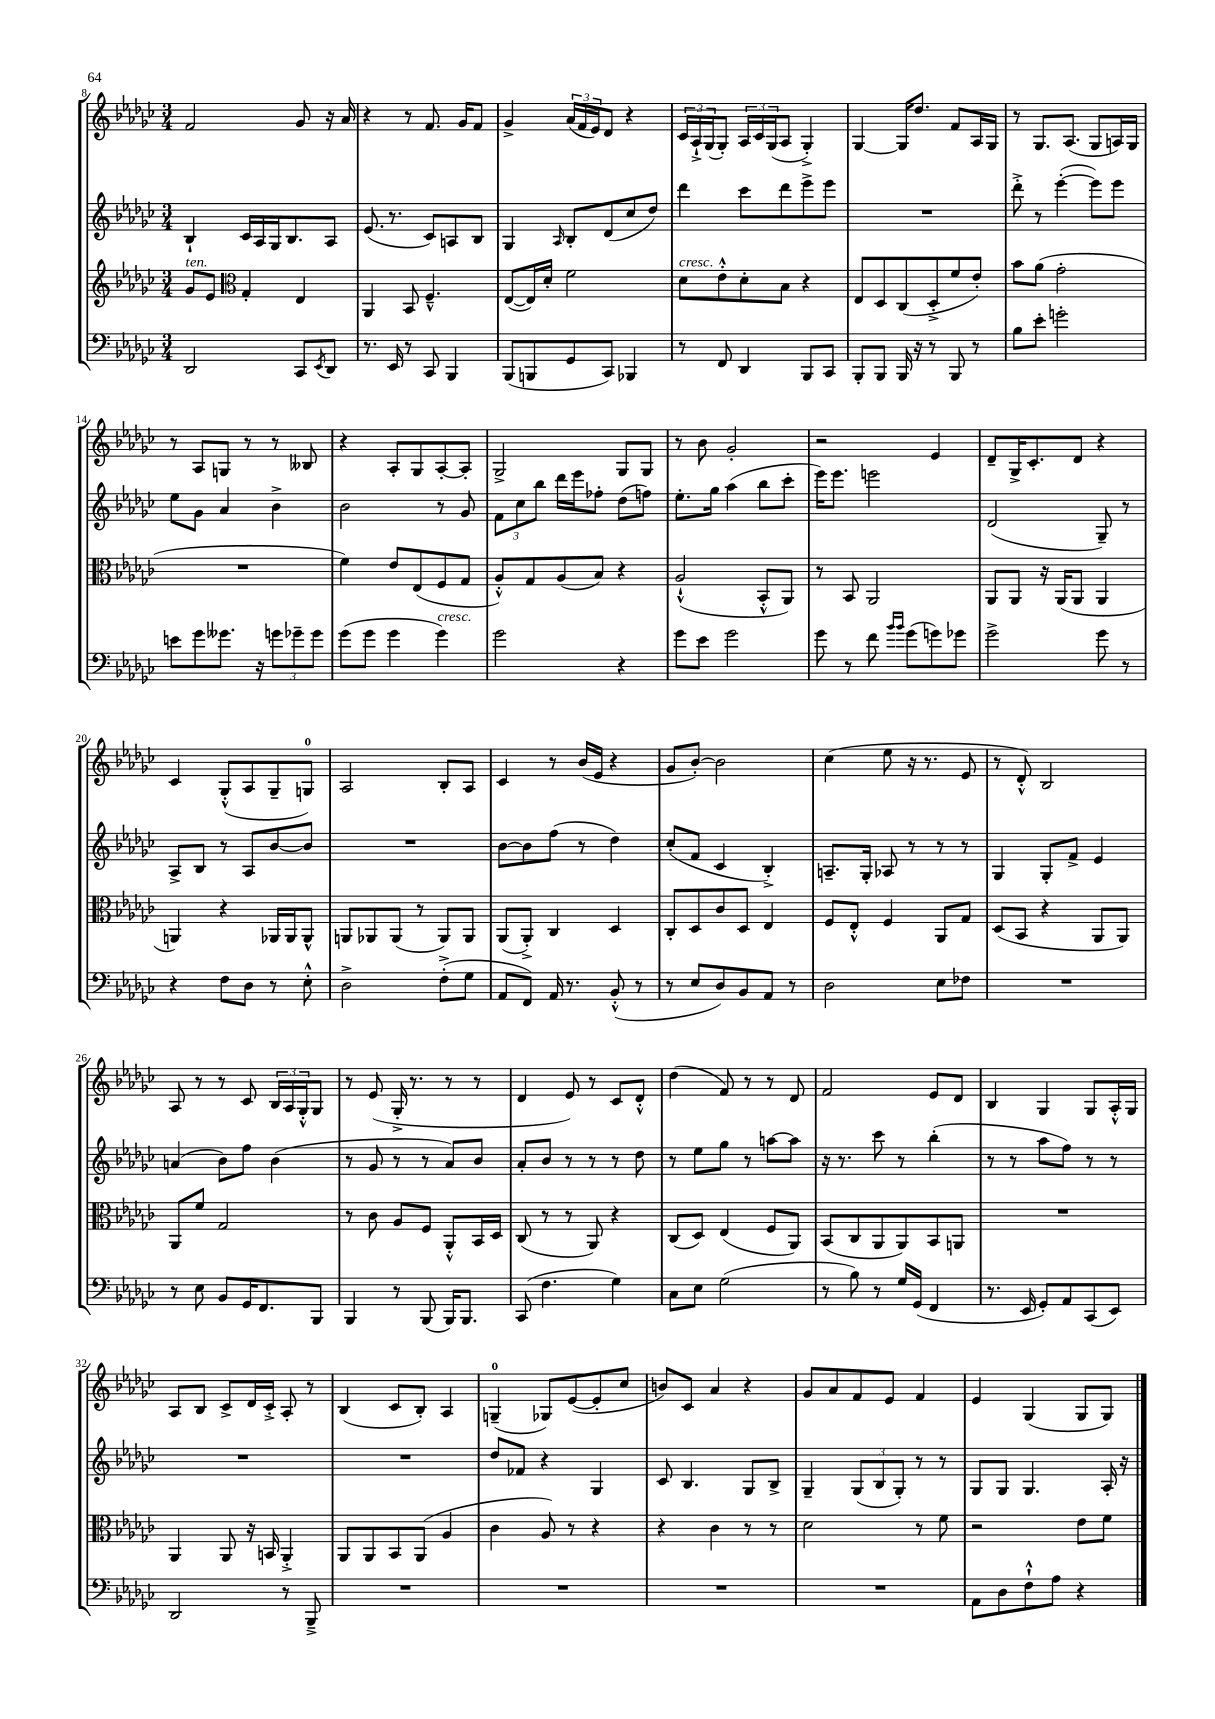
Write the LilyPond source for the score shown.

<<
\new StaffGroup <<
\new Staff = "s0" {
    \clef treble \key ges \major \numericTimeSignature \time 3/4
    f'2 ges'8 r16 aes'16 |
    r4 r8 f'8. ges'16 f'8 |
    ges'4-> \tuplet 3/2 { aes'16( f'16 ees'16) } des'8 r4 |
    \tuplet 3/2 { ces'16 aes16-!-> ges16( } ges8-.) \tuplet 3/2 { aes16 ces'16 ges16( } aes8 ges4-.->) |
    ges4~ ges16 des''8. f'8 aes16 ges16 |
    r8 ges8. aes8.( ges8 a16) ges16 |
    r8 aes8 g8 r8 r8 beses8 |
    r4 aes8-. ges8 aes8~-. aes8-. |
    ges2-> ges8 ges8 |
    r8 bes'8 ges'2-. |
    r2 ees'4 |
    des'8-- ges16-> ces'8.-. des'8 r4 |
    ces'4 ges8-.-^( aes8 ges8-- g8-0) |
    aes2 bes8-. aes8 |
    ces'4 r8 bes'16( ees'16 r4 |
    ges'8 bes'8~-.) bes'2 |
    ces''4( ees''8 r16 r8. ees'8 |
    r8 des'8-.-^) bes2 |
    aes8 r8 r8 ces'8 \tuplet 3/2 { bes16 aes16 ges16-.-^ } ges8 |
    r8 ees'8( ges16-.-> r8. r8 r8 |
    des'4 ees'8) r8 ces'8 des'8-.-^ |
    des''4( f'8) r8 r8 des'8 |
    f'2 ees'8 des'8 |
    bes4 ges4 ges8 aes16-.-^ ges16 |
    aes8 bes8 ces'8-> des'16 ces'16-.-> aes8-. r8 |
    bes4( ces'8 bes8-.) aes4 |
    g4-0--( ges8) ees'8~( ees'8-. ces''8 |
    b'8) ces'8 aes'4 r4 |
    ges'8 aes'8 f'8 ees'8 f'4 |
    ees'4 ges4( ges8 ges8) \bar "|." |
}
\new Staff = "s1" {
    \clef treble \key ges \major \numericTimeSignature \time 3/4
    bes4-! ces'16 aes16 ges16 bes8. aes8 |
    ees'8.( r8. ces'8) a8 bes8 |
    ges4 \grace { aes16 } bes8-. des'8( ces''8 des''8) |
    des'''4 ces'''8 des'''8 ees'''8-> ees'''8 |
    R2. |
    des'''8-.-> r8 ees'''4~-.( ees'''8) ees'''8 |
    ees''8 ges'8 aes'4 bes'4-> |
    bes'2 r8 ges'8 |
    \tuplet 3/2 { f'8 ces''8 bes''8 } des'''16 ees'''16 fes''8-. des''8( f''8) |
    ees''8.-. ges''16 aes''4( bes''8 ces'''8-. |
    ees'''16) ees'''8. e'''2 |
    des'2( ges8--) r8 |
    aes8-> bes8 r8 aes8 bes'8~ bes'8 |
    R2. |
    bes'8~ bes'8 f''8( r8 des''4) |
    ces''8-.( f'8 ces'4 bes4-.->) |
    a8.-- ges16-. aes8 r8 r8 r8 |
    ges4 ges8-. f'8-> ees'4 |
    a'4( bes'8) f''8 bes'4( |
    r8 ges'8 r8 r8 aes'8) bes'8 |
    aes'8-. bes'8 r8 r8 r8 des''8 |
    r8 ees''8 ges''8 r8 a''8~ a''8 |
    r16 r8. ces'''8 r8 bes''4-.( |
    r8 r8 aes''8 f''8) r8 r8 |
    R2. |
    R2. |
    des''8 fes'8 r4 ges4 |
    ces'8 bes4. ges8 bes8-> |
    ges4-- \tuplet 3/2 { ges8( bes8 ges8-.) } r8 r8 |
    ges8 ges8 ges4. aes16-. r16 \bar "|." |
}
\new Staff = "s2" {
    \clef treble \key ges \major \numericTimeSignature \time 3/4
    ges'8^\markup { \italic "ten." } ees'8 \clef alto ges4-. ees4 |
    aes,4 bes,8 f4.---^ |
    ees8~( ees16) des'16-. f'2 |
    des'8^\markup { \italic "cresc." } ees'8-.-^ des'8-. bes8 r4 |
    ees8 des8 ces8( des8-.-> f'8 ees'8-.) |
    bes'8 aes'8( ges'2-. |
    R2. |
    f'4) ees'8 ees8( f8 ges8 |
    aes8-.-^) ges8 aes8( bes8) r4 |
    aes2-!-^( bes,8-.-^ aes,8) |
    r8 bes,8 aes,2 |
    aes,8 aes,8 r16 aes,16( aes,8 aes,4 |
    a,4) r4 aes,16 aes,16 aes,8-^ |
    a,8 aes,8 aes,8( r8 aes,8) aes,8 |
    aes,8( aes,8-.->) ces4 des4 |
    ces8-. des8 ces'8 des8 ees4 |
    f8 ees8-.-^ f4 aes,8 ges8 |
    des8( bes,8 r4 aes,8 aes,8) |
    aes,8 f'8 ges2 |
    r8 ces'8 aes8 f8 aes,8-.-^ bes,16 des16 |
    ces8( r8 r8 aes,8) r4 |
    ces8( des8) ees4( f8 aes,8) |
    bes,8( ces8 aes,8 aes,8) bes,8 a,8 |
    R2. |
    aes,4 aes,8 r16 b,16 aes,4-.-> |
    aes,8 aes,8 bes,8 aes,8( aes4 |
    ces'4 aes8) r8 r4 |
    r4 ces'4 r8 r8 |
    des'2 r8 f'8 |
    r2 ees'8 f'8 \bar "|." |
}
\new Staff = "s3" {
    \clef bass \key ges \major \numericTimeSignature \time 3/4
    des,2 ces,8 \acciaccatura { ees,8 } des,8 |
    r8. ees,16 r8 ces,8 bes,,4 |
    bes,,8( b,,8 ges,8 ces,8) bes,,4 |
    r8 f,8 des,4 bes,,8 ces,8 |
    bes,,8-. bes,,8 bes,,16 r16 r8 bes,,8 r8 |
    bes8 ees'8-. g'2-. |
    e'8 ges'8 geses'8. r16 \tuplet 3/2 { g'8 ges'8-- ges'8 } |
    ges'8( ges'8 ges'4 ges'4^\markup { \italic "cresc." }) |
    ges'2 r4 |
    ges'8 ees'8 ges'2 |
    ges'8 r8 f'8 \grace { bes'16 bes'16 } ges'8( g'8) ges'8 |
    ges'2-> ges'8 r8 |
    r4 f8 des8 r8 ees8-.-^ |
    des2-> f8-.->( ges8 |
    aes,8 f,8) aes,16 r8. bes,8-.-^( r8 |
    r8 ees8 des8) bes,8 aes,8 r8 |
    des2 ees8 fes8 |
    R2. |
    r8 ees8 bes,8 ges,16 f,8. bes,,8 |
    bes,,4 r8 bes,,8( bes,,16) bes,,8. |
    ces,8( f4. ges4) |
    ces8 ees8 ges2( |
    r8 bes8) r8 ges16 ges,16( f,4 |
    r8. ees,16 ges,8-.) aes,8 ces,8( ees,8) |
    des,2 r8 bes,,8---> |
    R2. |
    R2. |
    R2. |
    R2. |
    aes,8 des8 f8-!-^ aes8 r4 \bar "|." |
}
>>
>>
\layout { \context { \Score currentBarNumber = #8 } }
